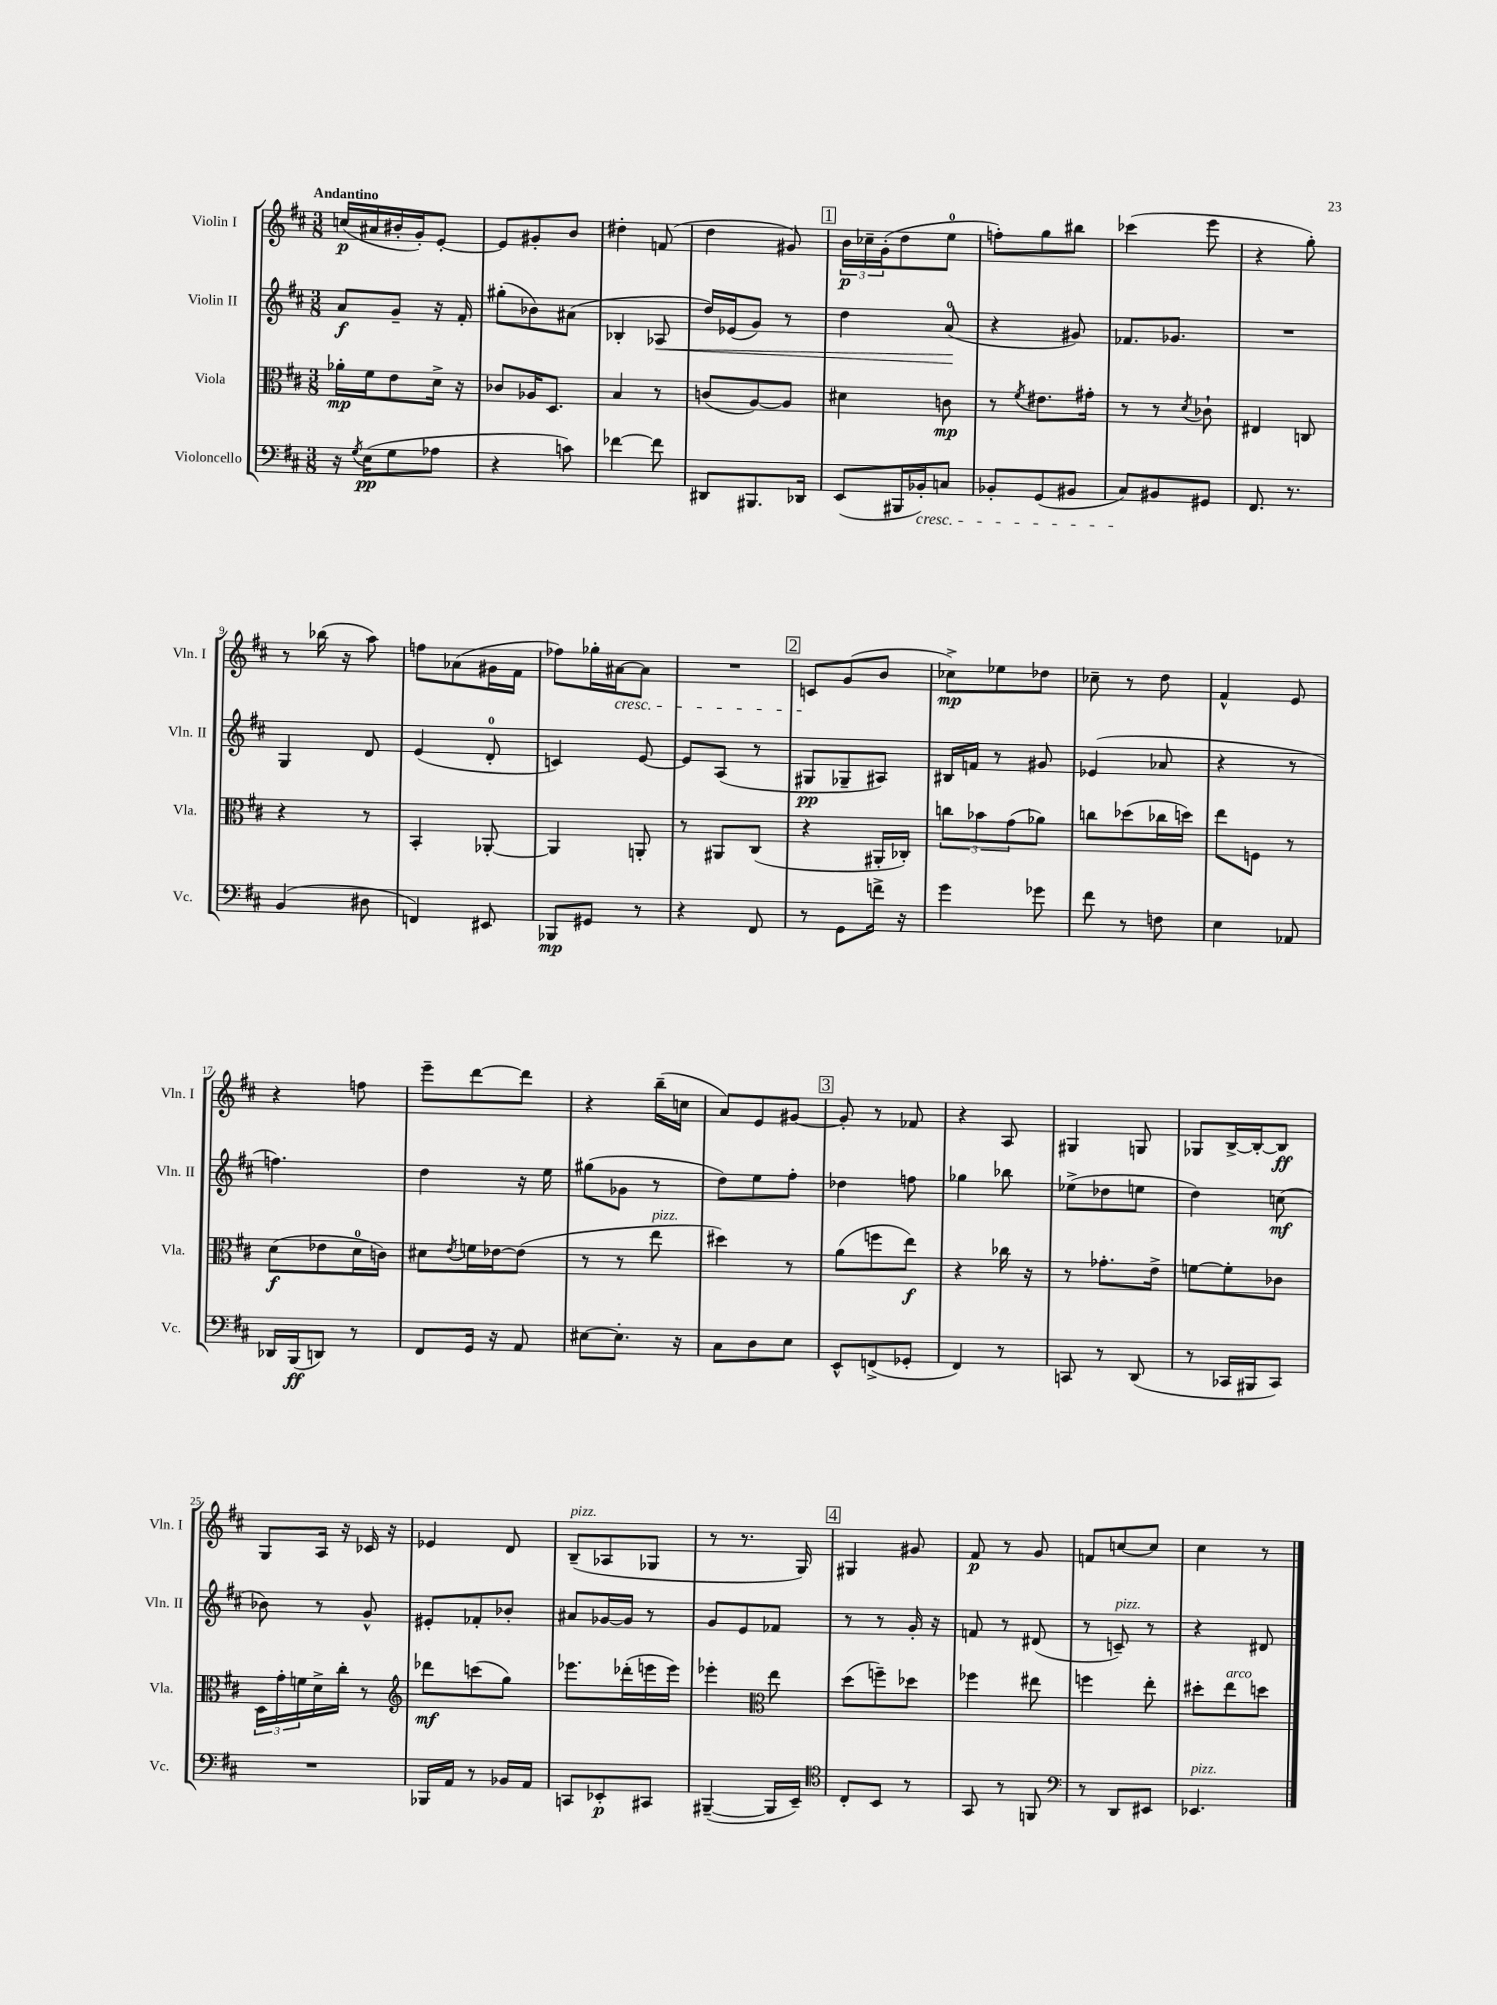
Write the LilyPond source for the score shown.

<<
\new StaffGroup <<
\new Staff = "s0" \with { instrumentName = "Violin I" shortInstrumentName = "Vln. I" } {
    \clef treble \key d \major \numericTimeSignature \time 3/8 \tempo "Andantino"
    c''16\p( ais'16 bis'16-. g'16-.) e'8~-. |
    e'8 gis'8-. b'8 |
    dis''4-. f'8( |
    d''4 gis'8) |
    \mark \markup { \box "1" } \tuplet 3/2 { b'16\p ces''16-- g'16-.( } d''8 e''8-0 |
    f''8-.) g''8 bis''8 |
    ces'''4( e'''8 |
    r4 g''8-.) |
    r8 bes''16( r16 a''8) |
    f''8 aes'8( gis'16 fis'16 |
    fes''8) ges''16-. ais'16~\cresc ais'8 |
    R4. |
    \mark \markup { \box "2" } c'8\! g'8( b'8 |
    ces''8->\mp) ees''8 des''8 |
    ces''8-- r8 d''8 |
    fis'4-^ e'8 |
    r4 f''8 |
    e'''8-- d'''8~ d'''8 |
    r4 b''16--( c''16 |
    a'8) e'8 gis'8~ |
    \mark \markup { \box "3" } gis'8-. r8 fes'8 |
    r4 a8 |
    gis4 g8 |
    ges8 b16~-> b16~-. b8\ff |
    g8 a16 r16 ces'16 r16 |
    ees'4 d'8 |
    b8--^\markup { \italic "pizz." }( aes8 ges8 |
    r8 r8. g16) |
    \mark \markup { \box "4" } gis4 gis'8 |
    fis'8\p r8 g'8 |
    f'8 c''8~ c''8 |
    cis''4 r8 \bar "|." |
}
\new Staff = "s1" \with { instrumentName = "Violin II" shortInstrumentName = "Vln. II" } {
    \clef treble \key d \major \numericTimeSignature \time 3/8
    a'8\f g'8-- r16 fis'16-. |
    gis''8-.( bes'8) ais'8( |
    bes4-. aes8\< |
    d''16) ees'16( g'8) r8 |
    \mark \markup { \box "1" } d''4 a'8-0\!( |
    r4 gis'8) |
    fes'8. ges'8. |
    R4. |
    g4 d'8 |
    e'4( d'8-0-. |
    c'4) e'8~ |
    e'8 a8( r8 |
    \mark \markup { \box "2" } gis8\pp ges8-- ais8) |
    bis16 f'16 r8 gis'8 |
    ees'4( aes'8 |
    r4 r8 |
    f''4.) |
    d''4 r16 e''16 |
    gis''8( ges'8 r8 |
    d''8) e''8 fis''8-. |
    \mark \markup { \box "3" } des''4 f''8 |
    ges''4 bes''8 |
    ees''8->( des''8 e''8 |
    d''4) c''8\mf( |
    bes'8) r8 g'8-^ |
    eis'8-. fes'8-. bes'8-. |
    ais'8 ges'16~ ges'16 r8 |
    g'8 e'8 fes'8 |
    \mark \markup { \box "4" } r8 r8 g'16-. r16 |
    f'8 r8 dis'8( |
    r8 c'8--^\markup { \italic "pizz." }) r8 |
    r4 dis'8 \bar "|." |
}
\new Staff = "s2" \with { instrumentName = "Viola" shortInstrumentName = "Vla." } {
    \clef alto \key d \major \numericTimeSignature \time 3/8
    aes'16-.\mp fis'16 e'8 d'16-> r16 |
    ces'8 aes16 d8. |
    b4 r8 |
    c'8( a8~) a8 |
    \mark \markup { \box "1" } dis'4 c'8\mp |
    r8 \acciaccatura { fis'8 } eis'8. gis'16-. |
    r8 r8 \acciaccatura { d'8 } ces'8-! |
    eis4 c8 |
    r4 r8 |
    b,4-. aes,8~-. |
    aes,4 a,8-. |
    r8 ais,8 cis8( |
    \mark \markup { \box "2" } r4 ais,16-. ces16-.) |
    \tuplet 3/2 { c''8 bes'8 g'8( } aes'8) |
    c''8 des''8( ces''16 d''16) |
    e''8 f8 r8 |
    d'8\f( ees'8 d'16-0 c'16) |
    dis'8 \acciaccatura { e'8 } f'16 ees'16~ ees'8( |
    r8 r8 e''8^\markup { \italic "pizz." } |
    dis''4) r8 |
    \mark \markup { \box "3" } a'8( f''8 e''8\f) |
    r4 ces''16 r16 |
    r8 ges'8.-. e'16-> |
    f'8~ f'8-. ces'8 |
    \tuplet 3/2 { d16 g'16-. f'16 } d'16-> cis''16-. r8 |
    \clef treble des'''8\mf c'''8( g''8) |
    ees'''8. des'''16-.( e'''16 e'''16) |
    ees'''4-. \clef alto e''8 |
    \mark \markup { \box "4" } d''8( f''8--) des''8 |
    fes''4 eis''8 |
    f''4 e''8-. |
    dis''8-. e''8^\markup { \italic "arco" } d''8 \bar "|." |
}
\new Staff = "s3" \with { instrumentName = "Violoncello" shortInstrumentName = "Vc." } {
    \clef bass \key d \major \numericTimeSignature \time 3/8
    r16 \acciaccatura { g8 } e16\pp( g8 aes8 |
    r4 c'8) |
    fes'4~ fes'8 |
    dis,8 bis,,8. des,16 |
    \mark \markup { \box "1" } e,8( bis,,16 bes,16-.\cresc) c8 |
    bes,8-. g,8( bis,8 |
    cis8\!) bis,8 gis,8 |
    fis,8. r8. |
    b,4( dis8 |
    f,4) eis,8 |
    bes,,8\mp gis,8 r8 |
    r4 fis,8 |
    \mark \markup { \box "2" } r8 g,8 f'16-> r16 |
    g'4 ges'8 |
    fis'8 r8 f8 |
    e4 aes,8 |
    des,16 b,,16\ff( d,8) r8 |
    fis,8 g,16 r16 a,8 |
    eis8~ eis8.-. r16 |
    cis8 d8 e8 |
    \mark \markup { \box "3" } e,8-^ f,8->( ges,8-. |
    fis,4) r8 |
    c,8 r8 d,8( |
    r8 ces,16 bis,,16 ces,8) |
    R4. |
    bes,,16 a,16 r8 bes,16 a,16 |
    c,8 ees,8-.\p cis,8 |
    bis,,4~--( bis,,16 e,16--) |
    \mark \markup { \box "4" } \clef tenor cis8-. b,8 r8 |
    g,8 r8 f,8 |
    \clef bass r8 d,8 eis,8 |
    ees,4.^\markup { \italic "pizz." } \bar "|." |
}
>>
>>
